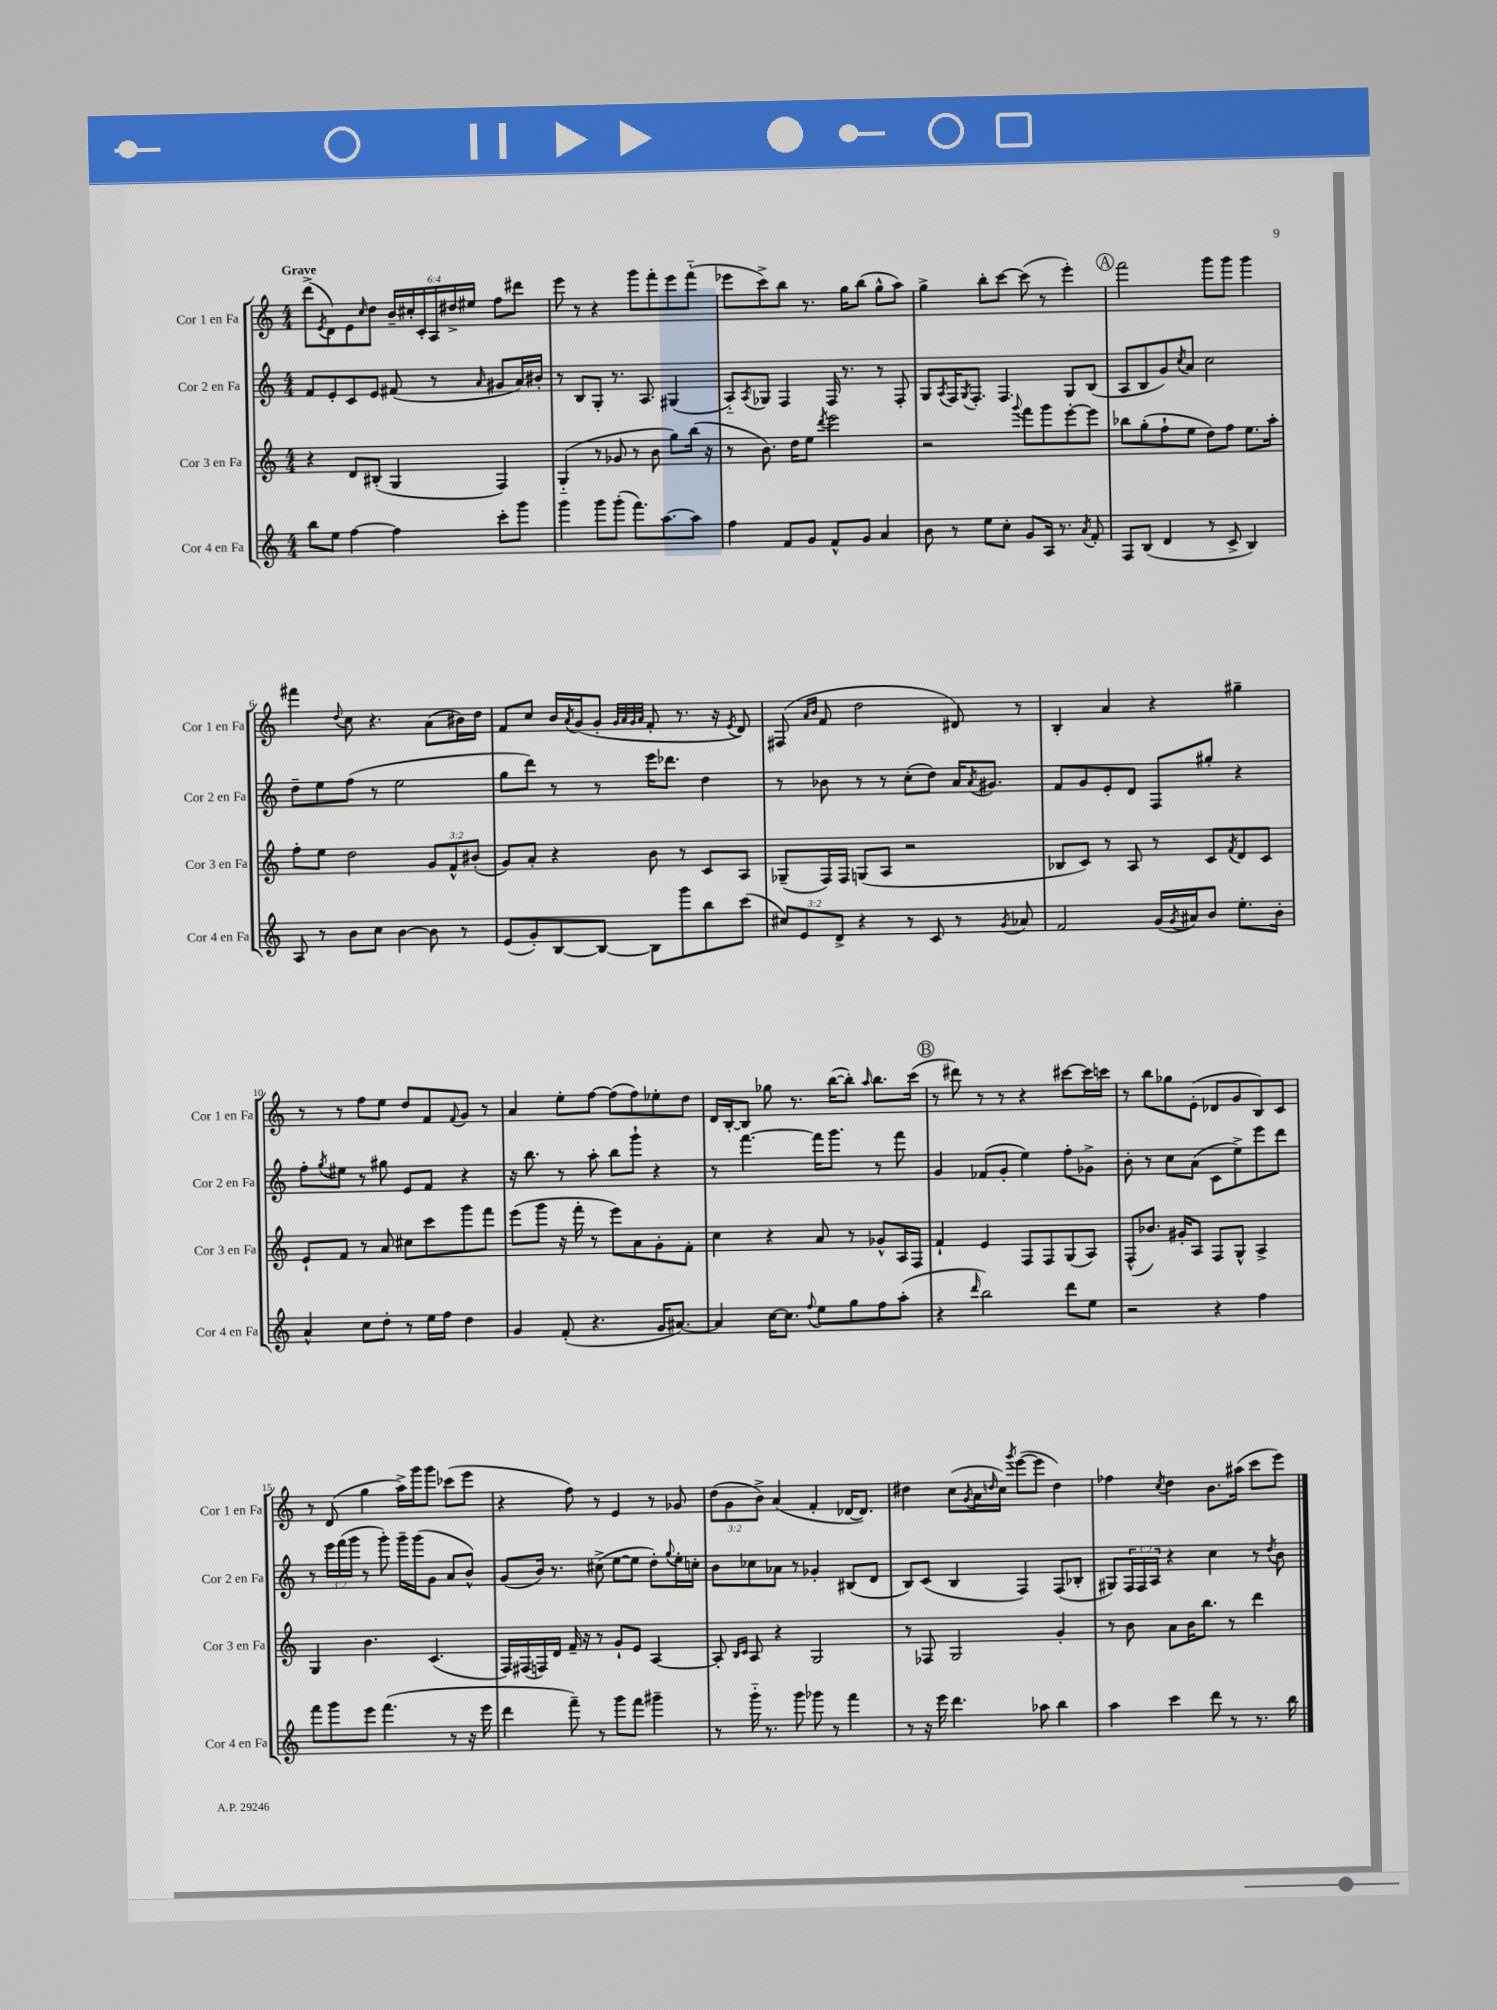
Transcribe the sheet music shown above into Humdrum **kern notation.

**kern	**kern	**kern	**kern
*part4	*part3	*part2	*part1
*staff4	*staff3	*staff2	*staff1
*I"Cor 4 en Fa	*I"Cor 3 en Fa	*I"Cor 2 en Fa	*I"Cor 1 en Fa
*I'Cor 4 en Fa	*I'Cor 3 en Fa	*I'Cor 2 en Fa	*I'Cor 1 en Fa
*clefG2	*clefG2	*clefG2	*clefG2
*k[]	*k[]	*k[]	*k[]
*M4/4	*M4/4	*M4/4	*M4/4
=1	=1	=1	=1
!	!	!	!LO:TX:a:B:t=Grave
8bb\L	4r	8f/L	(8ddd^\L
.	.	.	8qe/
8ee\J	.	8e'/	8d\)
[4ff\	8d/L	8c/	8e\
.	.	.	16qqcc/
.	(8B#X'/J	8e/J	8dd\J
4ff\]	4G/	(8f#X/	24b~/LL
.	.	.	24cc#X'/
.	.	.	24c'/
.	.	8r	24A/
.	.	.	24dd#X^/
.	.	.	24ee#X/JJ
.	.	16qqa/	.
8ccc'\L	4F/)	8g#X/L	8ff\L
8ggg\J	.	16a/L)	8ddd#X\J
.	.	16b#X'/JJ	.
=2	=2	=2	=2
4ggg\	(4G/	8r	8eee\
.	.	8B/L	8r
8ggg\L	8r	8G'/J	4r
(8ggg'\J	8g-X/	8.r	.
8.fff\L)	8r	.	8ggg\L
.	.	8.A/	.
.	8b\	.	8fff'\
[8.aa\	.	.	.
.	8gg\L)	(4G#X/	8eee\
8aa\J]	(16bb\Jk	.	(8fff\J
.	16r	.	.
=3	=3	=3	=3
4ff\	8r	8A/L)	8eee-X\L
.	.	8qA/	.
.	8.b\)	8G-X/J	8ccc^\)
8f/L	.	4F/	8bb\J
.	16dd\KL	.	.
8g/J	8ee\J	.	8.r
.	8qddd/	.	.
8f^^/L	2eee\	16F/	.
.	.	8.r	16gg\KL
8g/J	.	.	(8bb\J
4a/	.	8r	8gg^^\L
.	.	8F'/	8aa\J)
=4	=4	=4	=4
8b\	2r	8G/L	4gg^\
.	.	8qA/	.
8r	.	16F/K	.
.	.	8qG/	.
.	.	8.F'/J	.
8ee\L	.	.	8bb'\L
8cc'\J	.	4.F/	[8ccc\J
.	8qqggg/	.	.
8g/L	8fff\L	.	(8ccc\]
16A/Jk	8ggg\	.	8r
8.r	.	.	.
.	[8eee'\	8G/L	4eee'\)
8qa/	.	.	.
8f'/	8eee\J]	(8B/J	.
!!LO:REH:place=s1:t=A
=5	=5	=5	=5
8F/L	8bb-X\L	8A/L	2fff\
(8B/J	(8gg'\	8B/	.
4d/	8ff`\	8g/)	.
.	.	8qcc/	.
.	8ee\J	8a/J	.
8r	8dd\L)	2cc\	8ggg\L
8c^/	8ff\J	.	8ggg\J
4B/)	8.ee\L	.	4ggg\
.	16aa'\Jk	.	.
!!LO:LB:g=z
=6	=6	=6	=6
8A/	8ff'\L	8dd~\L	4fff#X\
8r	8ee\J	8ee\	.
.	.	.	8qqdd/
8b\L	2dd\	(8ff\J	8cc\
8cc\J	.	8r	4.r
[4b\	.	2ee\	.
8b\]	12g/L	.	(8a\L
.	12f^^/	.	.
8r	.	.	16b#X\L)
.	(12b#X'/J	.	.
.	.	.	16dd\JJ
=7	=7	=7	=7
(8e/L	8g/L)	8gg\L	8f/L
8g'/)	8a'/J	8ddd\J)	8cc/J
[8B/	4r	8r	16b/LL
.	.	.	8qa/
.	.	.	(16g/J
8B/J_	.	8r	8g'/J
.	.	.	32qqg/LLL
.	.	.	32qqa/
.	.	.	32qqg/
.	.	.	32qqa/JJJ
8B\L]	8b\	16eee\KL	8f'/
.	.	8.ddd-X\J	.
8ggg\	8r	.	8.r
8bb\	8c/L	4dd\	.
.	.	.	16r
.	.	.	8qe/
(8ccc\J	8A/J	.	8d/)
=8	=8	=8	=8
12cc#X/L)	(8G-X~/L	8r	(8F#X/
12e/	.	.	.
.	.	.	16qqa/LL
.	.	.	16qqb/JJ
.	16F/L)	8b-X\	8f/
12d^/J	.	.	.
.	16F/JJ	.	.
4r	(8Gn/L	8r	2dd\
.	8A/J	8r	.
8r	2r	(8cc'\L	.
8c/	.	8dd\J)	.
8r	.	16a/KL	8d#X/)
.	.	8qa/	.
.	.	8.g#X/J	.
8qg/	.	.	.
8a-X/	.	.	8r
=9	=9	=9	=9
2f/	8B-X/L	8f/L	4B'/
.	8c/J)	8g/	.
.	8r	8e'/	4a/
.	8A/	8d/J	.
(16g/LL	8r	8F/L	4r
8qg/	.	.	.
16a#X/J)	.	.	.
8b/J	8c/L	8gg#X'/J	.
.	8qf/	.	.
8.ee'\L	8d/	4r	4gg#X~\
.	8c/J	.	.
16b'\Jk	.	.	.
!!LO:LB:g=z
=10	=10	=10	=10
4a^^/	8e`/L	8ff'\L	8r
.	.	8qgg/	.
.	8f/J	8ee#X\J	8r
8cc\L	8r	8r	8ff\L
8dd'\J	8a/	8gg#X\	8ee\J
8r	8cc#X\L	8e/L	8dd/L
16ee\LL	8ccc\	8f/J	8f/
16ff\JJ	.	.	.
.	.	.	8qqf/
4dd\	8ggg\	4r	8g/J
.	8fff\J	.	8r
=11	=11	=11	=11
4g/	(8eee\L	16r	4a/
.	.	8.bb\	.
.	8ggg\J	.	.
(8f'/	16r	8r	8ee'\L
.	16fff'\	.	.
4.r	8r	8aa'\	[8ff\J
.	8eee\L)	8bb\L	(8ff\L]
.	8a\	8ggg`\J	8ff\)
16g/KL	8g'\	4r	8ee-X'\
[8.a#X/J)	.	.	.
.	8f'\J	.	8dd\J
=12	=12	=12	=12
4a#/]	4cc\	8r	16d/LL
.	.	.	[16B'/J
.	.	[4.fff\	8B/J]
[16cc\KL	4r	.	8gg-X\
8.cc\J]	.	.	.
.	.	.	8.r
8qqff/	.	.	.
8ee\L	8a/	16fff\KL]	.
.	.	8.ggg\J	([16bb\KL
8gg\	8r	.	8bb'\J])
.	.	.	16qqaa/
8ff\	8g-X^^/L	8r	8.bb\L
(8aa'\J	16A/L	8fff\	.
.	16F/JJ	.	(16ccc\Jk
!!LO:REH:place=s1:t=B
=13	=13	=13	=13
4r	4f`/	4g/	8r
.	.	.	8ddd#X\)
16qqddd/	.	.	.
2bb\)	4e/	(8f-X/L	8r
.	.	8g'/J	8r
.	8F/L	4ee\)	4r
.	8F/	.	.
8ddd\L	(8G/	8ff'\L	[8ccc#X\L
8ee\J	8A/J)	8g-X^\J	16ccc#\L]
.	.	.	16cccn\JJ
=14	=14	=14	=14
2r	(8F^^/L	8b'\	8r
.	8.b-X/J)	8r	8bb\L
.	.	8cc\L	8gg-X\
.	16g#X'/KL	.	.
.	8A/J	(8a\J	(8e'\J
4r	8F/L	8c\L	8d-X/L
.	8G^^/J	8ee^\)	8g/
4ff\	4A^/	8eee\	8B/)
.	.	8ddd\J	8c/J
!!LO:LB:g=z
=15	=15	=15	=15
8fff\L	4G/	8r	8r
8ggg\	.	24eee\LL	(8d/
.	.	(24fff\	.
.	.	24ggg\JJ	.
8eee\J	4.b\	8r	4gg\
(4.fff\	.	8ggg'\)	.
.	.	16ggg~\LL	16aa^\LL)
.	.	(16ggg\J	16ggg\J
.	(4.c/	8g\J	8ggg\J
8r	.	8a/L	(8ccc-X\L
16r	.	8b^^/J)	8eee\J
16eee\	.	.	.
=16	=16	=16	=16
4ddd\	16F/LL)	(8g/L	4r
.	(16F#X/	.	.
.	16Fn/)	16b/Jk)	.
.	16d/JJ	8.r	.
8fff~\)	16f~/	.	8ff\)
.	16r	.	.
8r	8r	(8cc#X^\	8r
8ggg\L	8g`/L	[8ee\L	4e/
8fff\J	8e/J	8ee\J]	.
4ggg#X~\	[4A/	8dd'\L)	8r
.	.	8qqgg/	.
.	.	16ee'\L	8g-X/
.	.	16ccn'\JJ	.
=17	=17	=17	=17
8r	8A'/]	8b\L	(12dd\L
.	.	.	12g\
.	16qqB/LL	.	.
.	16qqc/JJ	.	.
16ggg\	8A/	8cc-X\	.
.	.	.	12b^\J)
8.r	.	.	.
.	4r	8a-X\J	(4a/
8ggg\	.	8r	.
8ggg-X\	2G/	4g-X'/	4f'/
8r	.	.	.
4fff\	.	(8B#X/L	[16d-X/KL
.	.	.	8.d-/J])
.	.	8d/J	.
=18	=18	=18	=18
8r	8r	8B/L)	4dd#X\
16r	8F-X/	(8c/J	.
16eee\	.	.	.
4.ddd\	2G/	4B/	(8cc\L
.	.	.	8qg/
.	.	.	16a\L
.	.	.	16qqddn/
.	.	.	16cc\JJ)
.	.	.	8qggg/
.	.	4F/)	([8eee\L
8aa-X\	.	.	8eee\J]
4bb\	4g'/	(8F/L	4dd\)
.	.	8B-X'/J	.
=19	=19	=19	=19
4aa\	8r	8G#X/L)	4ff-X\
.	8b\	24F/L	.
.	.	24F/	.
.	.	24A/JJ	.
.	.	.	8qcc/
4ccc\	8a\L	4r	4dd\
.	16b\K	.	.
.	8.bb\J	.	.
8ddd\	.	4cc\	8.b\L
8r	8r	.	.
.	.	.	(16aa#X\Jk
8.r	4ddd\	8r	8ccc\L
.	.	8qdd/	.
.	.	8b\	8eee\J)
16bb\	.	.	.
==	==	==	==
*-	*-	*-	*-
